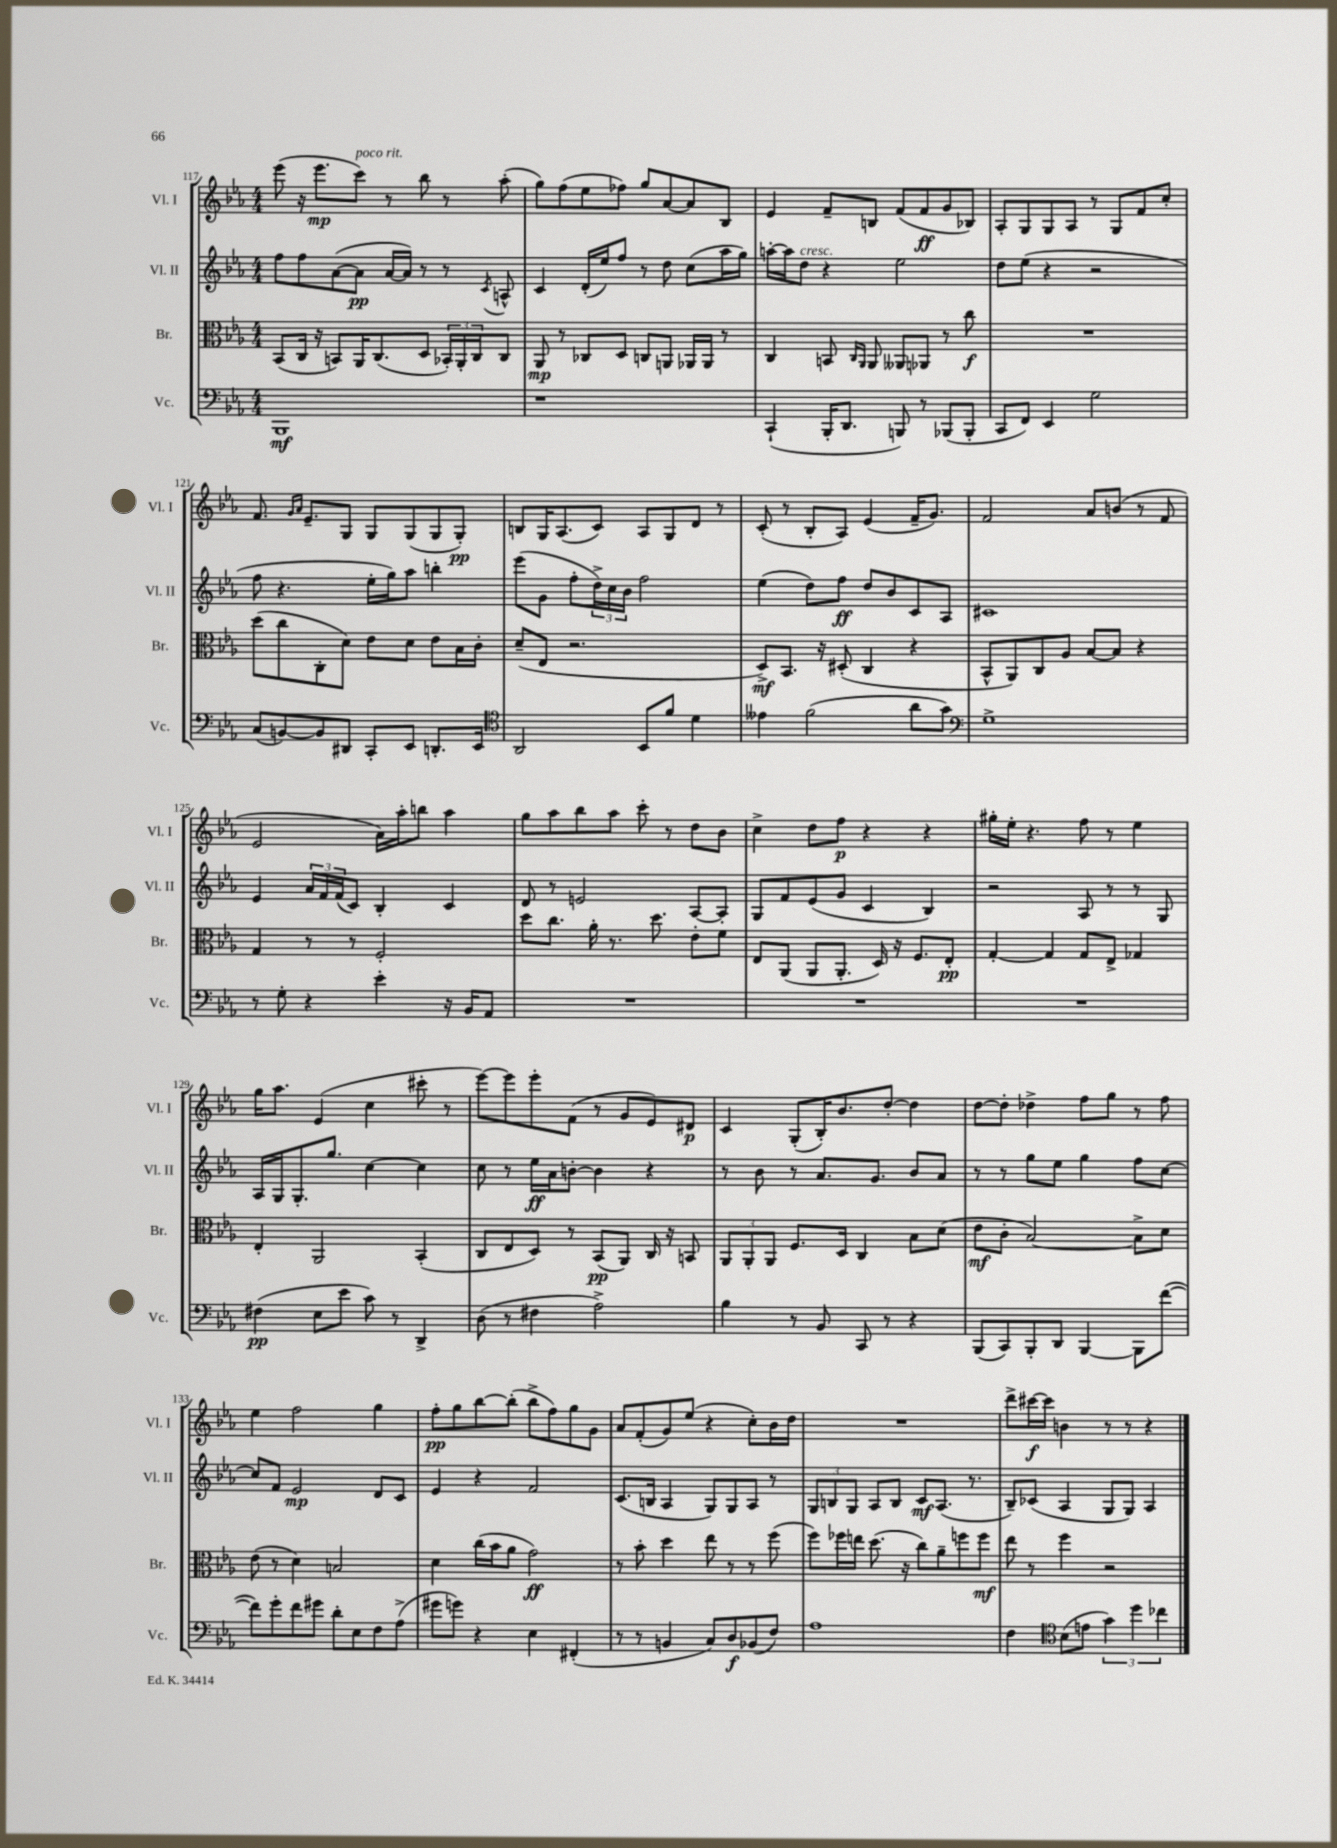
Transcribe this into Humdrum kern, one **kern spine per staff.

**kern	**kern	**kern	**kern
*staff4	*staff3	*staff2	*staff1
*clefF4	*clefC3	*clefG2	*clefG2
*k[b-e-a-]	*k[b-e-a-]	*k[b-e-a-]	*k[b-e-a-]
*M4/4	*M4/4	*M4/4	*M4/4
1BBB-	(8BB-/L	8ff\L	(8eee-\
.	16C/Jk	8ff\	16r
.	16r	.	8.eee-\L
.	8BB/L)	([8a-\	.
.	16AA-/K	8a-\]J	8ccc\J)
.	(8.C/	.	.
.	.	[16a-/LL	8r
.	.	16a-/]JJ)	.
.	8D/J	8r	8bb-\
.	24BB-'/LL)	8r	8r
.	24AA-'/	.	.
.	24C/J	.	.
.	.	8qc/	.
.	8C/J	8A^^/	(8aa-'\
=	=	=	=
1r	8AA-/	4c/	8gg\L)
.	8r	.	(8ff\
.	8C-/L	(16d'/LL	8ee-\
.	.	16ee-/J)	.
.	8D/J	8ff/J	8ff-\J)
.	8C/L	8r	8gg/L
.	8AA/J	8dd\	[8a-/
.	16AA-/LL	(8cc\L	8a-/]
.	16AA-/JJ	.	.
.	8r	16aa-\L	8B-/J
.	.	16gg\JJ)	.
=	=	=	=
(4CC`/	4C/	[16aa'\LL	4e-/
.	.	16aa\]J	.
.	.	8dd\J	.
16BBB-'/LK	8BB/	4r	8f~/L
8.DD/J	.	.	.
.	16qqC/LL	.	.
.	16qqAA-/JJ	.	.
.	8AA-/	.	8B/J
8BBB/)	8AA--/L	2ee-\	(8f/L
8r	8AA-/J	.	8f/
(8BBB-/L	8r	.	8g/
8BBB-'/J	8cc\	.	8B-/J)
=	=	=	=
8CC/L	1r	8dd\L	8A-'/L
8FF/J)	.	(8ee-\J	8G/
4EE-/	.	4r	8G/
.	.	.	8A-/J
2G\	.	2r	8r
.	.	.	8G/L
.	.	.	8f/
.	.	.	8cc'/J
=	=	=	=
(8C/L	(8dd\L	8ff\	8.f/
[8BB/)	8cc\	4.r	.
.	.	.	16qqg/LL
.	.	.	16qqa-/JJ
.	.	.	8.e-~/L
8BB/]	8C'\	.	.
8DD#/J	8d\J)	.	8G/J
8CC'/L	8e-\L	16ee-'\LL	8G/L
.	.	16gg\J)	.
8EE-/J	8d\J	8aa-\J	(8G/
8.DD'/L	8e-\L	4bb'\	8G/
.	16B-\L	.	8G'/J)
16EE-/Jk	16c'\JJ	.	.
=	=	=	=
*clefC4	*	*	*
2AA-/	(8d~/L	(8eee-\L	8B/L
.	8E-/J	8g\J	16G/K
.	.	.	(8.A-/
.	2.r	8ff'\L	.
.	.	24dd^\L)	8c/J)
.	.	24cc\	.
.	.	24b-\JJ	.
8BB-/L	.	2ff\	8A-/L
8f/J	.	.	8G/
4d\	.	.	8d/J
.	.	.	8r
=	=	=	=
4e--\	8D^/L)	(4ee-\	(8c'/
.	8.BB-/J	.	8r
(2f\	.	8dd\L)	8B-'/L
.	16r	.	.
.	(8D#'/	8ff\J	8A-/J)
.	4C/	8dd/L	(4e-/
.	.	8b-/	.
8a-\L	4r	8c/	16f~/LK
.	.	.	8.g/J)
8g\J)	.	8A-/J	.
=	=	=	=
*clefF4	*	*	*
1G^	8BB-^^/L	1c#	2f/
.	8AA-/)	.	.
.	8C/	.	.
.	8A-/J	.	.
.	[8B-/L	.	8a-/L
.	8B-/]J	.	(8b/J
.	4r	.	8r
.	.	.	8f/
=	=	=	=
8r	4G/	4e-/	2e-/
8G'\	.	.	.
4r	8r	24a-/LL	.
.	.	24f/	.
.	.	(24f/J	.
.	8r	8c/J)	.
4e-'\	2F'/	4B-'/	16a-\LL)
.	.	.	16aa-'\J
.	.	.	8bb\J
16r	.	4c/	4aa-\
16BB-/LK	.	.	.
8AA-/J	.	.	.
=	=	=	=
1r	8dd\L	8d/	8gg\L
.	8.cc\J	8r	8aa-\
.	.	2e/	8bb-\
.	16a-'\	.	.
.	8.r	.	8aa-\J
.	.	.	8ccc'\
.	8.dd\	.	.
.	.	.	8r
.	8e-'\L	[8A-/L	8dd\L
.	8f\J	8A-'/]J	8b-\J
=	=	=	=
1r	8E-/L	8G/L	4cc^\
.	(8AA-/J	8f/	.
.	8AA-/L	(8e-/	8dd\L
.	8.AA-'/J	8g/J	8ff\J
.	.	4c/	4r
.	16D/)	.	.
.	16r	.	.
.	8.F/L	.	.
.	.	4B-/)	4r
.	8E-'/J	.	.
=	=	=	=
1r	[4G'/	2r	16gg#'\LL
.	.	.	16ee-'\JJ
.	.	.	4.r
.	4G/]	.	.
.	8G/L	8A-/	8ff\
.	8E-^/J	8r	8r
.	4G-/	8r	4ee-\
.	.	8G/	.
=	=	=	=
(4F#\	4E-'/	16A-/LL	16gg\LK
.	.	16G/J	8.aa-\J
.	.	8.G'/	.
8E-\L	2AA-/	.	(4e-/
.	.	8.gg/J	.
8e-\J	.	.	.
8c\)	.	[4cc\	4cc\
8r	.	.	.
4DD^/	(4BB-'/	4cc\]	8ccc#'\
.	.	.	8r
=	=	=	=
(8D\	8C/L	8cc\	[8eee-\L)
8r	8E-/	8r	8eee-\]
4F#\	8D/J)	16ee-\LL	8eee-'\
.	.	16a-\J	.
.	8r	[8b'\J	(8f\J
2A-^\)	(8BB-/L	4b\]	8r
.	8AA-/J)	.	8g/L
.	16C/	4r	8e-/)
.	16r	.	.
.	8BB/	.	8d#/J
=	=	=	=
4B-\	12AA-/L	8r	4c/
.	12AA-'/	.	.
.	.	8b-\	.
.	12AA-/J	.	.
8r	8.F/L	8r	(8G'/L
8BB-/	.	8.a-/L	16B-'/K)
.	16D/Jk	.	8.b-/
8CC/	4C/	.	.
.	.	8.g/J	.
8r	.	.	[8dd'/J
4r	8B-\L	8b-/L	4dd\]
.	(8d\J	8a-/J	.
=	=	=	=
(8BBB-/L	8e-\L	8r	[8dd\L
8CC/)	8c'\J	8r	8dd'\]J
8BBB-'/	[2B-/)	8gg\L	4dd-^\
8DD/J	.	8ee-\J	.
[4BBB-/	.	4gg\	8ff\L
.	.	.	8gg\J
8BBB-\]L	8B-^\]L	8ff\L	8r
([8f\J	8d\J	[8cc\J	8ff\
=	=	=	=
8f\]L)	(8e-\	8cc/]L	4ee-\
8g'\	8r	8f/J	.
8f\	4d\)	2e-/	2ff\
8g#\J	.	.	.
8d'\L	2B/	.	.
8E-\	.	.	.
8F\	.	8d/L	4gg\
(8A-^\J	.	8c/J	.
=	=	=	=
8g#\L	4d\	4e-/	8ff'\L
8g\J)	.	.	8gg\
4r	(16cc\LL	4r	[8bb-\
.	16b-\J	.	.
.	8a-\J	.	(8bb-'\]J
4E-\	2g\)	2f/	8bb-^\L
.	.	.	8ff\)
(4FF#'/	.	.	8gg\
.	.	.	8g\J
=	=	=	=
8r	8r	(8.c/L	8a-/L
8r	8b-'\	.	(8f'/
.	.	16B/Jk	.
4BB/	4dd\	4A-/	8g/)
.	.	.	(8ee-/J
8C/L)	8ee-\	8G/L)	4r
8D/	8r	8G/	.
(8BB-/	8r	8A-/J	8cc'\L)
8F/J)	(8ff\	8r	16b-\L
.	.	.	16dd\JJ
=	=	=	=
1A-	8ff\L)	12G/L	1r
.	.	12B/	.
.	16ff-\L	.	.
.	.	12G/J	.
.	16ee\JJ	.	.
.	(8.dd\	8A-/L	.
.	.	8B/J	.
.	16r	.	.
.	8cc\L)	8c/L	.
.	8a-~\	(8.A-/J	.
.	8ff\	.	.
.	.	8.r	.
.	8ff\J	.	.
=	=	=	=
4F\	8ee-\	8B-~/L)	8ddd^\L
.	8r	(8c-/J	[16ccc#\L
.	.	.	16ccc#\]JJ
*clefC4	*	*	*
(8B-\L	4ff\	4A-/	4b\
8e\J	.	.	.
6g\)	2r	8G/L	8r
.	.	8G/J)	8r
6dd\	.	.	.
.	.	4A-/	4r
6cc-\	.	.	.
==	==	==	==
*-	*-	*-	*-
